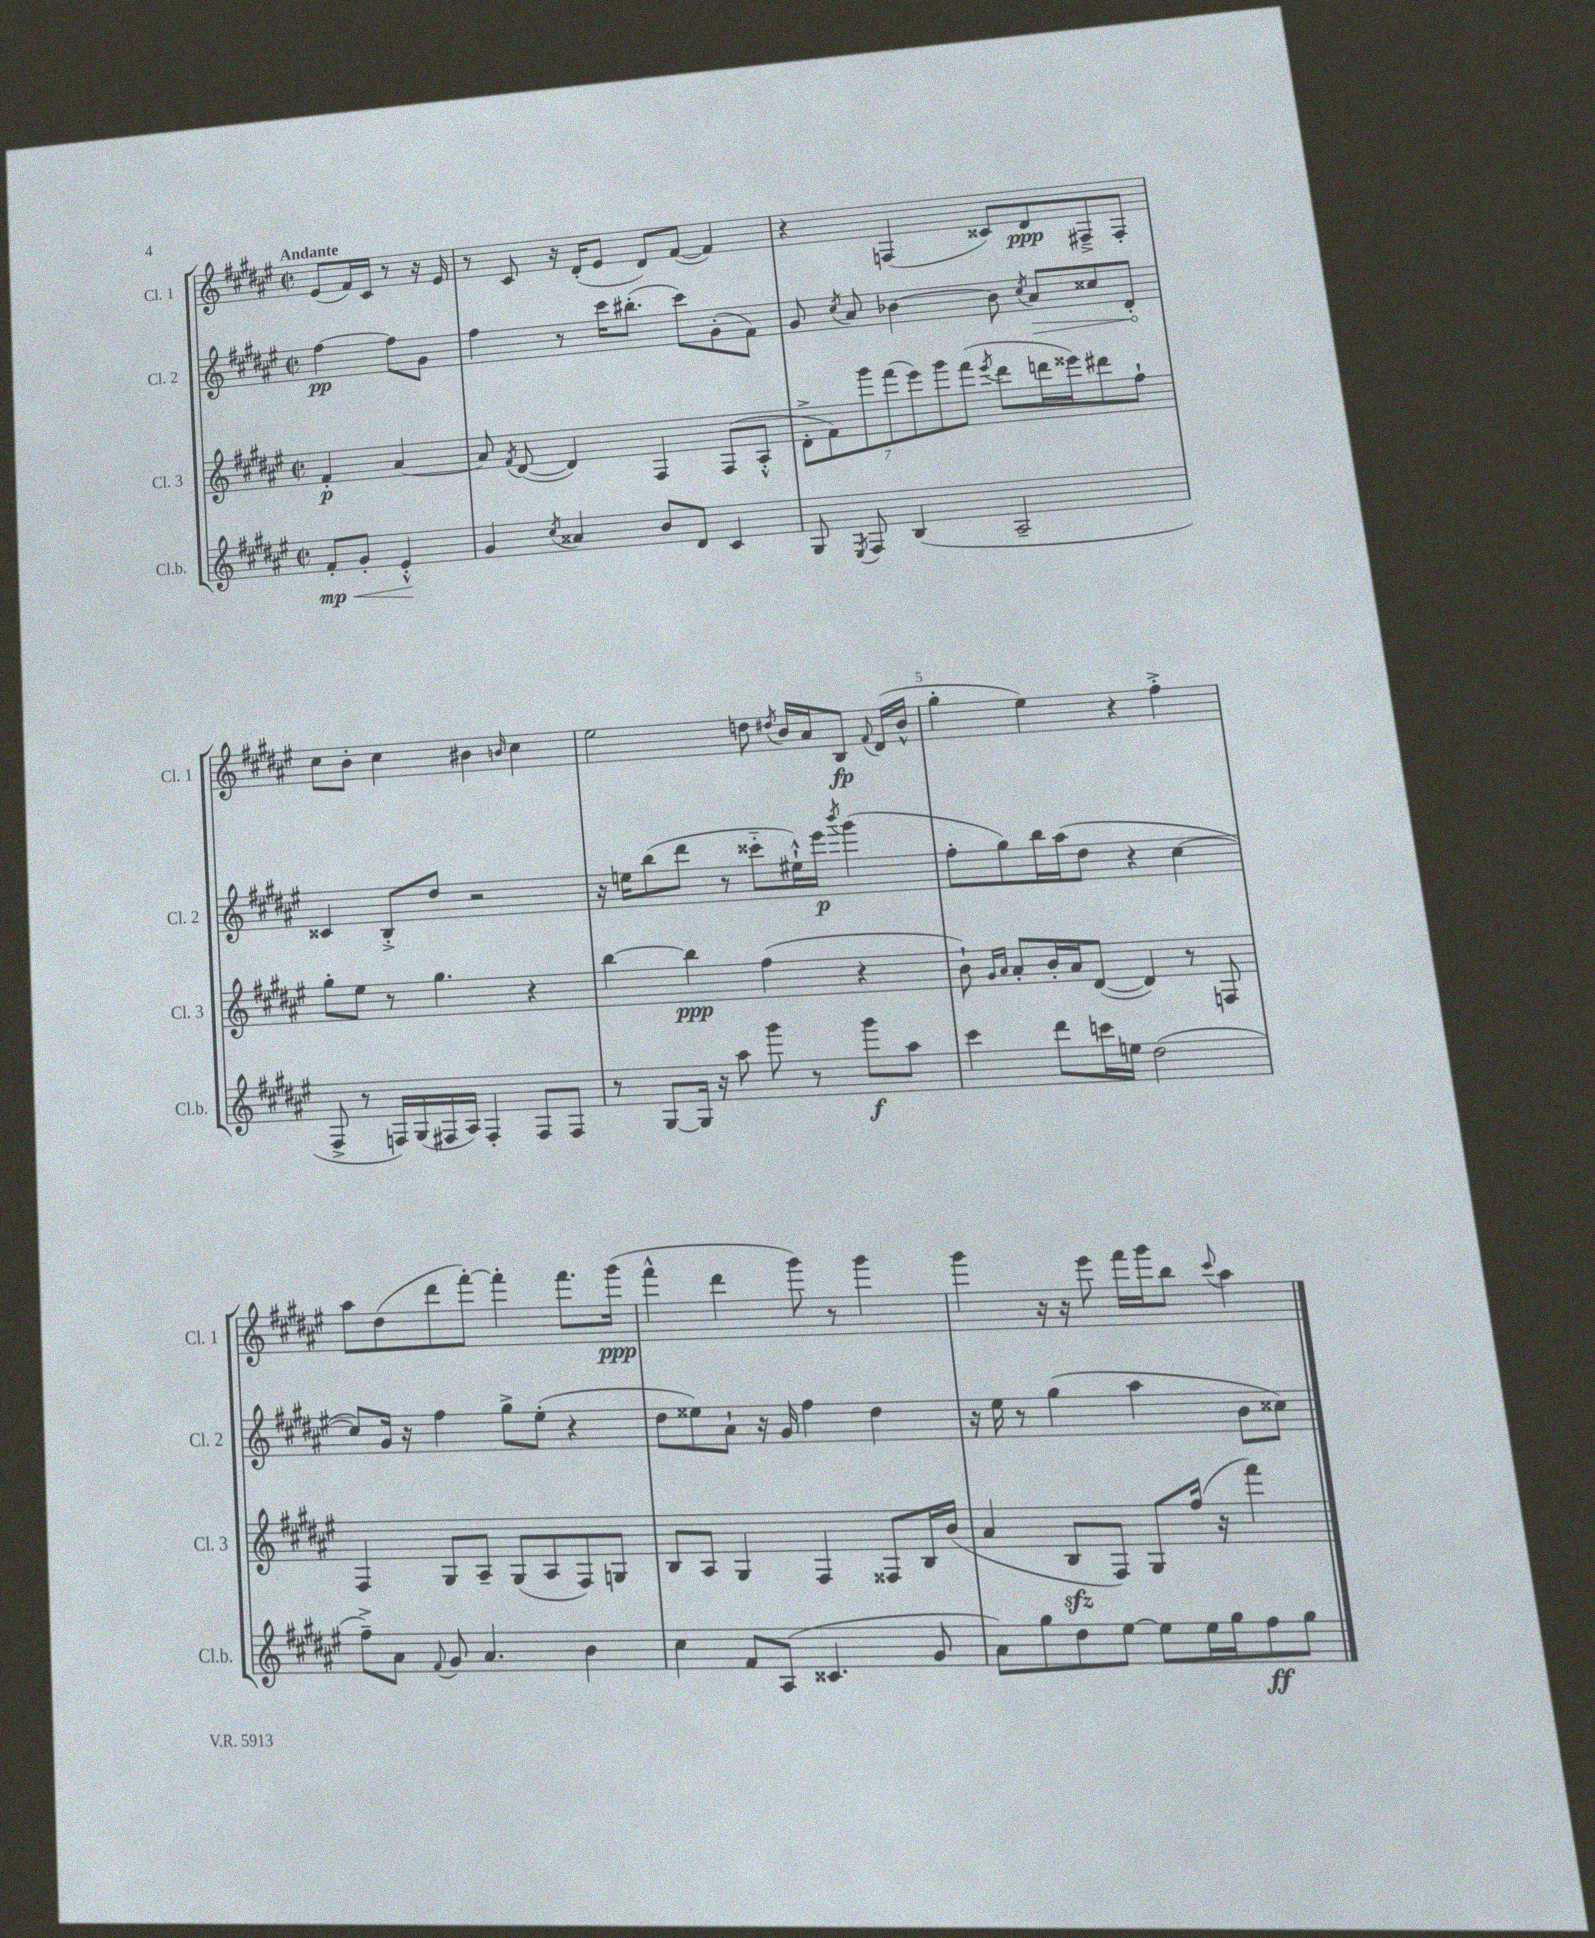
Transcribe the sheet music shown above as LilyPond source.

<<
\new StaffGroup <<
\new Staff = "s0" \with { instrumentName = "Cl. 1" shortInstrumentName = "Cl. 1" } {
    \clef treble \key fis \major \defaultTimeSignature \time 2/2 \partial 2 \tempo "Andante"
    \autoBeamOff eis'8[( fis'16) cis'16] r8 r16 eis'16 |
    r8 cis'8 r16 dis'16[-.( eis'8] dis'8[) fis'8]~( fis'4) |
    r4 f4( cisis'8[) dis'8\ppp fis8---> fis8]-. |
    cis''8[ b'8]-. cis''4 bis'4 \grace { b'16 } cis''4 |
    eis''2 d''8 \acciaccatura { dis''8 } b'16[ ais'16 b8]\fp \appoggiatura { fis'8 } dis'16[( b'16]-^ |
    gis''4-. eis''4) r4 fis''4-.-> |
    ais''8[ dis''8( dis'''8 fis'''8]~-.) fis'''4-. fis'''8.[ gis'''16]\ppp( |
    fis'''4-^ dis'''4 gis'''8) r8 gis'''4 |
    gis'''4 r16 r16 eis'''8 fis'''16[ gis'''16 b''8] \appoggiatura { cis'''8 } ais''4 \bar "|." |
}
\new Staff = "s1" \with { instrumentName = "Cl. 2" shortInstrumentName = "Cl. 2" } {
    \clef treble \key fis \major \defaultTimeSignature \time 2/2 \partial 2
    \autoBeamOff fis''4~\pp fis''8[ gis'8] |
    fis''4 r8 cis'''16[ bis''8.]-.( cis'''8[) gis'8-.( fis'8]) |
    gis'8 \acciaccatura { cis''8 } ais'8 bes'4~ bes'8 \acciaccatura { cis''8 } \once \override Hairpin.circled-tip = ##t ais'8[\> cisis''8 dis'8]-.\! |
    cisis'4 b8[-.-> dis''8] r2 |
    r16 e''16[ b''8( dis'''8] r8 cisis'''8[-_ eis''16-!-^) eis'''16]\p \acciaccatura { b'''8 } gis'''4( |
    fis''8[-. gis''8) b''16 ais''16( dis''8] r4 cis''4~ |
    cis''8[) gis'16] r16 fis''4 gis''8[-> eis''8]-.( r4 |
    dis''8[ eisis''8) ais'8]-! r16 gis'16 fis''4 dis''4 |
    r16 eis''16 r8 gis''4( ais''4 b'8[ cisis''8]) \bar "|." |
}
\new Staff = "s2" \with { instrumentName = "Cl. 3" shortInstrumentName = "Cl. 3" } {
    \clef treble \key fis \major \defaultTimeSignature \time 2/2 \partial 2
    \autoBeamOff fis'4-.\p ais'4~ |
    ais'8 \acciaccatura { fis'8 } dis'8~( dis'4) fis4 fis8[( ais8]-.-^ |
    \tuplet 7/4 { dis'8[-.-> fis'8) gis'''8 fis'''8( eis'''8) gis'''8 fis'''8]( } \acciaccatura { eis'''8 } dis'''8[ d'''16 eisis'''16) dis'''8 fis''8]-! |
    gis''8[-. eis''8] r8 gis''4. r4 |
    b''4~ b''4\ppp fis''4( r4 |
    b'8-!) \grace { gis'16[ ais'16] } ais'8[-. b'16-. ais'16 dis'8]~( dis'4) r8 f8 |
    fis4 gis8[ ais8]-- gis8[( ais8 fis8) g8] |
    b8[ ais8] gis4 fis4 fisis8[ b16 b'16]( |
    ais'4 b8[\sfz fis8]) gis8[ fis''16]( r16 fis'''4) \bar "|." |
}
\new Staff = "s3" \with { instrumentName = "Cl.b." shortInstrumentName = "Cl.b." } {
    \clef treble \key fis \major \defaultTimeSignature \time 2/2 \partial 2
    \autoBeamOff fis'8[-.\mp\< gis'8]-. eis'4-.-^\! |
    gis'4 \acciaccatura { cis''8 } aisis'4 b'8[ dis'8] cis'4 |
    gis8 \acciaccatura { eis8 } fis8 b4( ais2-- |
    fis8-> r8 f16[) gis16( fis16 ais16]) fis4-. fis8[ fis8] |
    r8 gis8[~ gis16] r16 ais''8 gis'''8 r8 gis'''8[\f ais''8] |
    cis'''4 dis'''8[ c'''16 e''16] dis''2( |
    fis''8[--->) ais'8] \appoggiatura { fis'8 } gis'8 ais'4. b'4 |
    cis''4 fis'8[ ais8]( cisis'4. gis'8 |
    ais'8[) gis''8 dis''8 eis''8]~ eis''8[ eis''16 gis''16 fis''8\ff gis''8] \bar "|." |
}
>>
>>
\layout { \context { \Score \override BarNumber.break-visibility = ##(#f #t #t) barNumberVisibility = #(every-nth-bar-number-visible 5) } }
